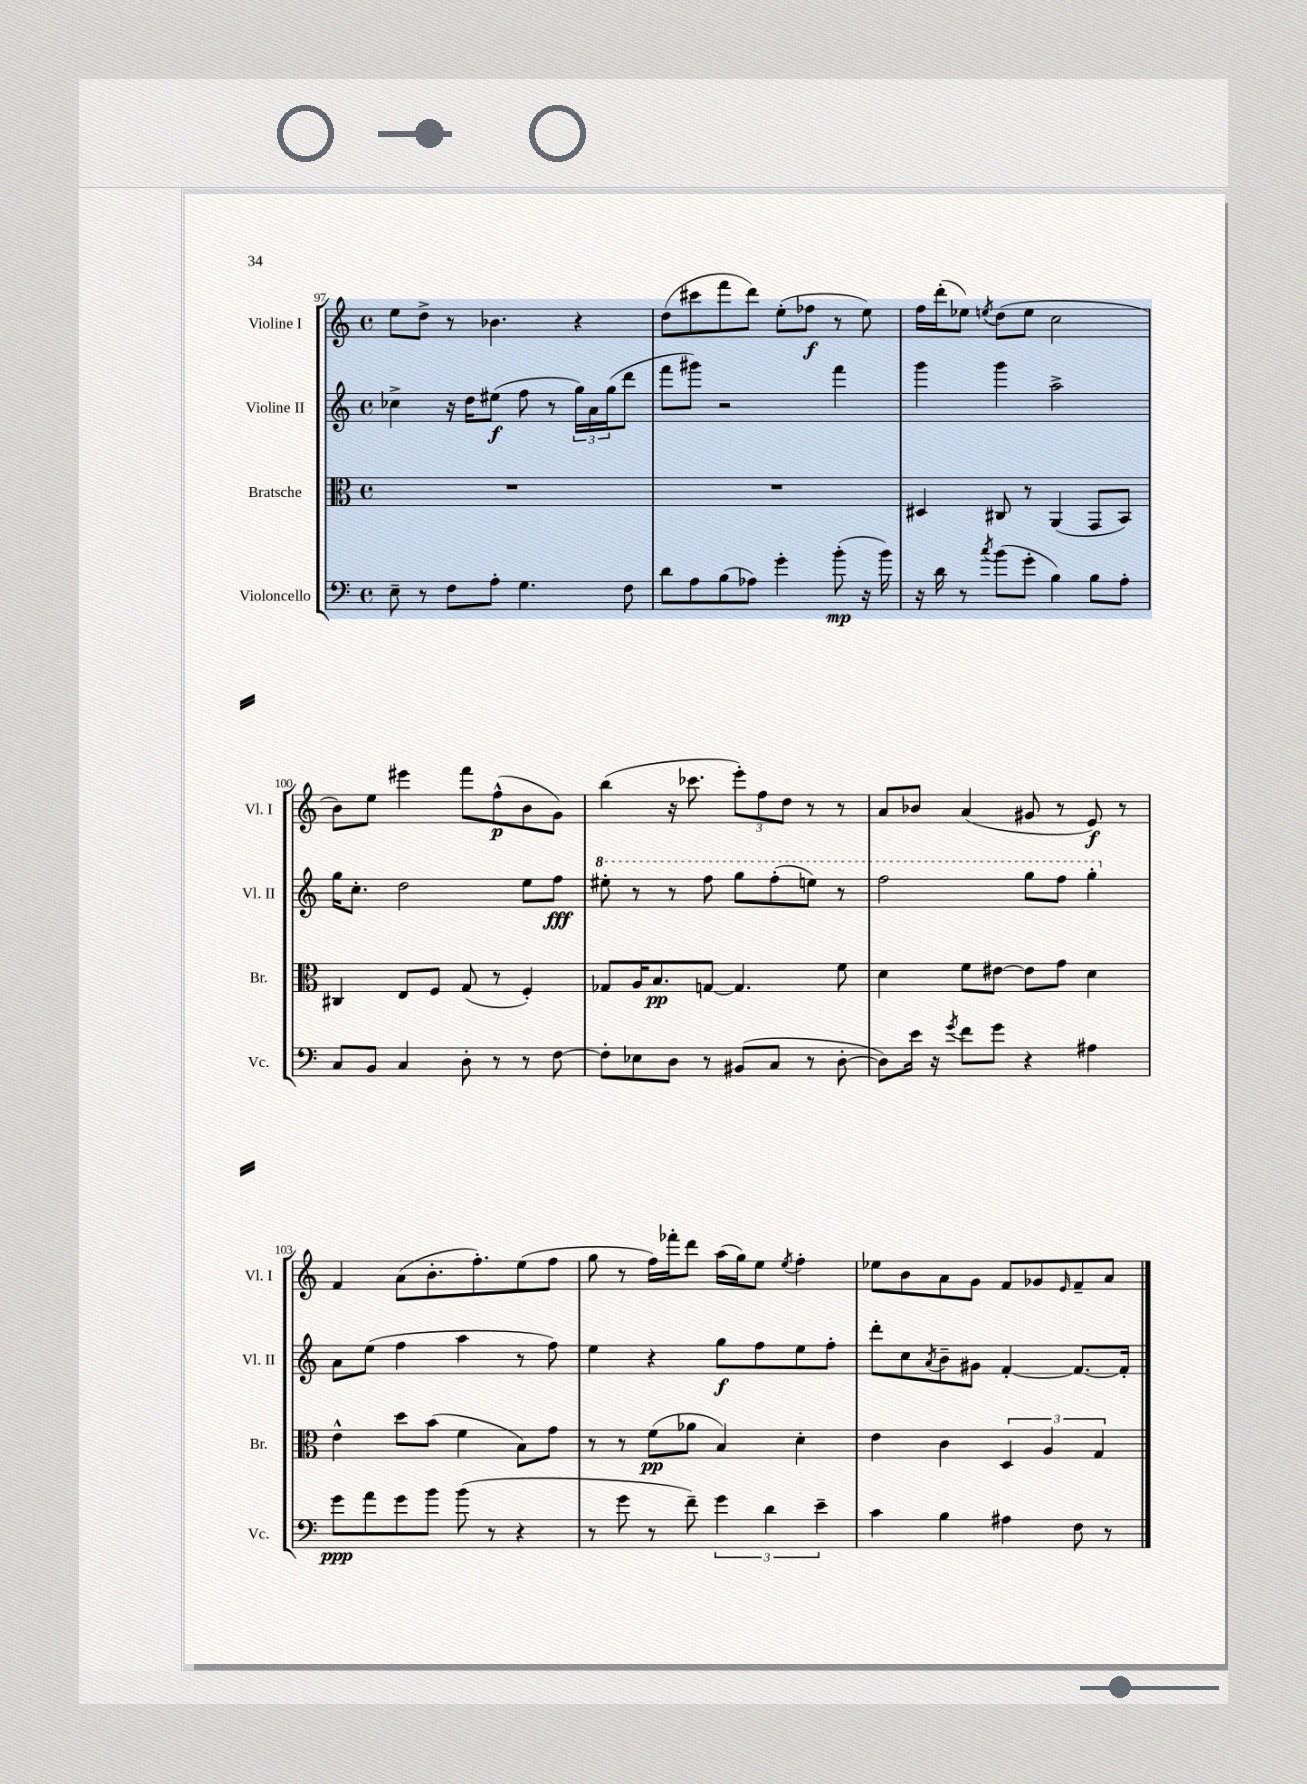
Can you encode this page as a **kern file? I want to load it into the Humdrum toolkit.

**kern	**kern	**kern	**kern
*staff4	*staff3	*staff2	*staff1
*clefF4	*clefC3	*clefG2	*clefG2
*k[]	*k[]	*k[]	*k[]
*M4/4	*M4/4	*M4/4	*M4/4
*met(c)	*met(c)	*met(c)	*met(c)
8E~	1r	4cc-^	8ee
8r	.	.	8dd^
8F	.	16r	8r
.	.	16dd	.
8A'	.	(8ee#	4.b-
4.G	.	8ff	.
.	.	8r	.
.	.	24gg)	4r
.	.	24a	.
.	.	(24gg	.
8F	.	8ddd	.
=	=	=	=
8d	1r	8fff	(8dd
8A	.	8ggg#)	8ccc#
(8B	.	2r	8fff
8A-)	.	.	8ddd)
4g'	.	.	(8ee'
.	.	.	8ff-
(8b'	.	4fff	8r
16r	.	.	8ee)
16b)	.	.	.
=	=	=	=
16r	4D#	4ggg	16ff
16d	.	.	(16ddd'
8r	.	.	8ee-)
8qcc	.	.	8qee
(8b	8C#	4ggg	(8dd
8g'	8r	.	8ee
4B)	(4AA	2aa^	2cc
8B	8GG	.	.
8A'	8BB)	.	.
=	=	=	=
8C	4C#	16gg	8b)
.	.	8.cc'	.
8BB	.	.	8ee
4C	8E	2dd	4eee#
.	8F	.	.
8D'	(8G	.	8fff
8r	8r	.	(8ff^^
8r	4F')	8ee	8b
[8F	.	8ff	8g)
=	=	=	=
8F']	8G-	8eee#'	(4bb
8E-	16A	8r	.
.	8.B	.	.
8D	.	8r	16r
.	.	.	8.ccc-
8r	[8G	8fff	.
(8BB#	4.G]	8ggg	12eee')
.	.	.	12ff
8C	.	(8fff'	.
.	.	.	12dd
8r	.	8eee)	8r
[8D'	8f	8r	8r
=	=	=	=
8D])	4d	2fff	8a
16e	.	.	8b-
16r	.	.	.
8qg	.	.	.
8f	8f	.	(4a
8g	[8e#	.	.
4r	8e#]	8ggg	8g#
.	8g	8fff	8r
4A#	4d	4ggg'	8e)
.	.	.	8r
=	=	=	=
8g	4e^^	8a	4f
8a	.	(8ee	.
8g	8dd	4ff	(8a
8b	(8b	.	8.b'
(8b	4f	4aa	.
.	.	.	8.ff')
8r	.	.	.
4r	8B)	8r	(8ee
.	8g	8ff)	8ff
=	=	=	=
8r	8r	4ee	8gg
8g	8r	.	8r
8r	(8f	4r	16ff)
.	.	.	16fff-'
8f~)	8a-	.	8ddd
6g	4B)	8gg	(16aa
.	.	.	16gg)
.	.	8ff	8ee
6d	.	.	.
.	.	.	8qee
.	4d'	8ee	4ff'
6e~	.	.	.
.	.	8ff'	.
=	=	=	=
4c	4e	8ddd'	8ee-
.	.	8cc	8b
.	.	8qa	.
4B	4c	8b~	8a
.	.	8g#	8g
4A#	6D	[4f'	8f
.	.	.	8g-
.	6A	.	.
.	.	.	16qqe
8F	.	8.f_	8f~
.	6G	.	.
8r	.	.	8a
.	.	16f']	.
==	==	==	==
*-	*-	*-	*-
